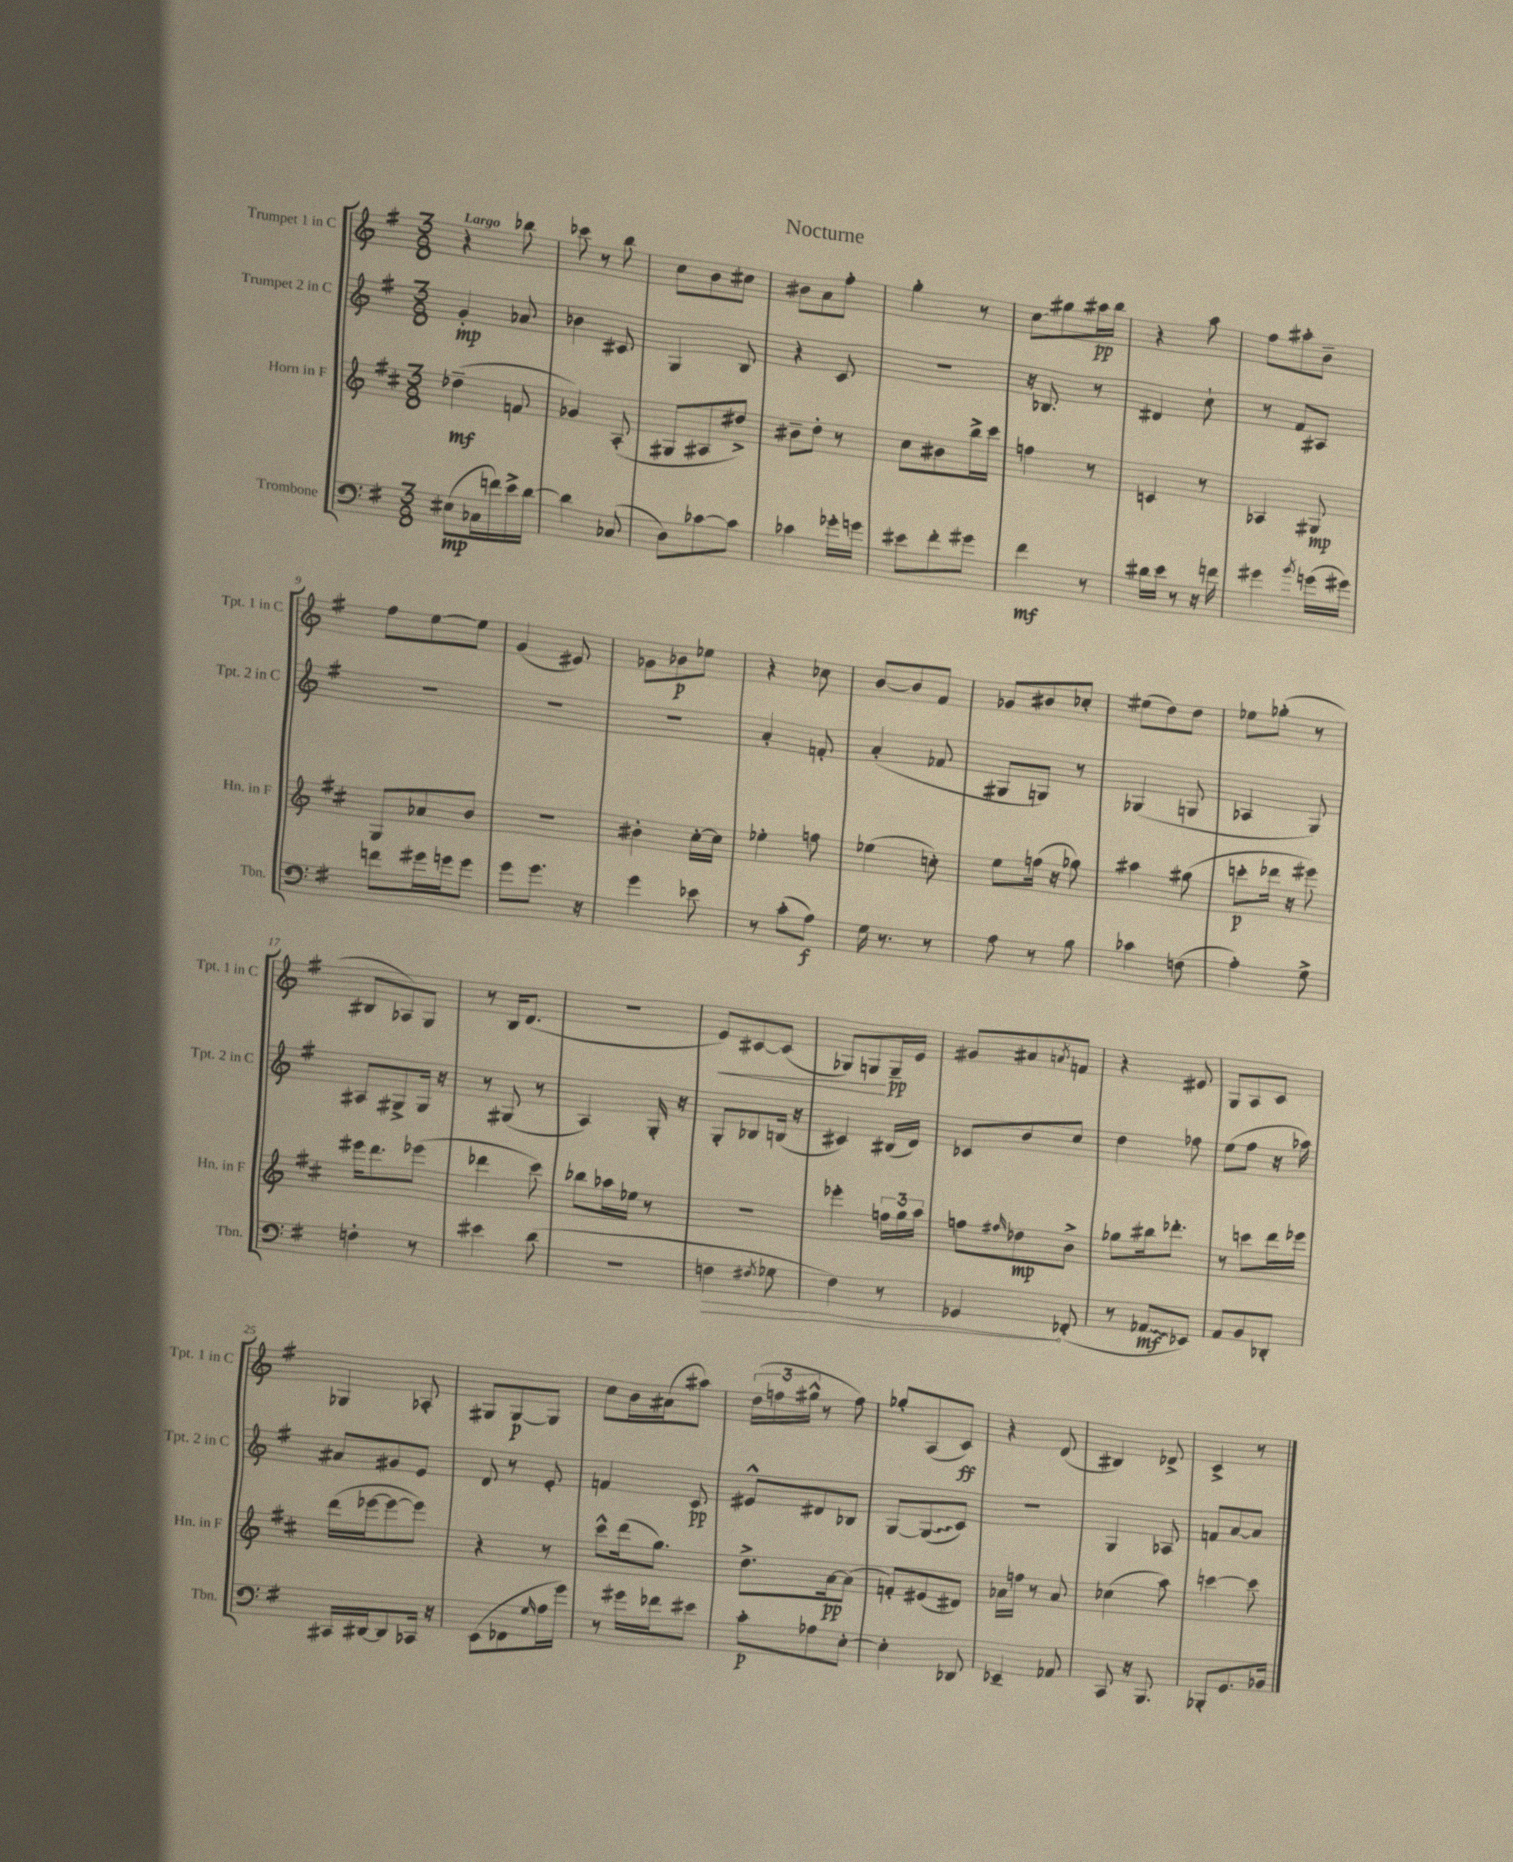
\header { title = "Nocturne" }
<<
\new StaffGroup <<
\new Staff = "s0" \with { instrumentName = "Trumpet 1 in C" shortInstrumentName = "Tpt. 1 in C" } {
    \clef treble \key g \major \numericTimeSignature \time 3/8 \tempo "Largo"
    r4 bes''8 |
    ces'''8 r8 b''8 |
    c''8 b'8 cis''8 |
    bis'8 a'8 fis''8-. |
    g''4-. r8 |
    c''8\glissando gis''8 ais''16\pp b''16 |
    r4 a''8 |
    fis''8 ais''8-. b'8-- |
    fis''8 e''8~ e''8 |
    g'4( eis'8) |
    ges'8 bes'8\p ees''8 |
    r4 ces''8 |
    b'8~ b'8 fis'8 |
    ges'8 bis'8 ces''8-. |
    eis''8( d''8) d''8 |
    ees''8 ges''8-.( r8 |
    bis8 aes8) g8 |
    r8 b16 d'8.( |
    R4. |
    e'8\<) cis'8~ cis'8( |
    ges8) g8\! g16--\pp e'16 |
    gis'8 ais'8 \acciaccatura { a'8 } f'8 |
    r4 eis'8 |
    g8 a8 c'8 |
    ges4 aes8-. |
    gis8 gis8~\p gis8 |
    c''8 b'16 ais'16( ais''8) |
    \tuplet 3/2 { d''16( f''16 gis''16-^ } r8 f''8) |
    ges''8-. a8( c'8\ff) |
    r4 d'8( |
    bis4) des'8-> |
    c'4-> r8 \bar "|." |
}
\new Staff = "s1" \with { instrumentName = "Trumpet 2 in C" shortInstrumentName = "Tpt. 2 in C" } {
    \clef treble \key g \major \numericTimeSignature \time 3/8
    g'4-.\mp aes'8 |
    bes'4 cis'8 |
    g4 b8 |
    r4 c'8 |
    R4. |
    r16 bes8. r8 |
    dis'4 c''8-! |
    r8 fis'8 ais8 |
    R4. |
    R4. |
    R4. |
    a'4-. f'8-. |
    a'4-.( fes'8 |
    gis8 g8) r8 |
    ges4( g8 |
    aes4 g8) |
    ais8 gis8-> gis16 r16 |
    r8 gis8( r8 |
    a4) g16-. r16 |
    g8-. bes8 b16( r16 |
    cis'4) bis16( d'16) |
    ces'8 b'8 c''8 |
    d''4 fes''8 |
    e''8( fis''8 r16 aes''16) |
    ais'8 gis'8 e'8 |
    d'8 r8 e'8-. |
    f'4 c'8\pp |
    eis'8-^ dis'8 bes8 |
    g8~ \once \override Glissando.style = #'zigzag g8\glissando( c'8) |
    R4. |
    g4 aes8 |
    f'8 a'8~ a'8 \bar "|." |
}
\new Staff = "s2" \with { instrumentName = "Horn in F" shortInstrumentName = "Hn. in F" } {
    \clef treble \key d \major \numericTimeSignature \time 3/8
    des''4--\mf( f'8 |
    ges'4) a8-.( |
    gis8 ais8 dis''8->) |
    bis'8-- d''8-. r8 |
    cis''8 bis'8 b''16-> cis'''16 |
    f''4 r8 |
    c'4 r8 |
    aes4 gis8\mp |
    g8 aes'8 b'8 |
    R4. |
    bis'4-. cis''16~-. cis''16 |
    ees''4-. f''8 |
    ees''4( c''8-.) |
    e''8 f''16( r16 ges''8) |
    ais''4 gis''8( |
    c'''8-.\p des'''16 r16 eis'''8) |
    eis'''16 d'''8. ees'''8( |
    des'''4 cis'''8) |
    bes''8 aes''16 ees''16 r8 |
    R4. |
    ees'''4-. \tuplet 3/2 { f''16 g''16 a''16 } |
    f''8 \grace { fis''16 } des''8\mp b'8-> |
    ges''8 bis''16 des'''8.-. |
    r8 c'''8 d'''16 ees'''16 |
    d'''16( ees'''16~ ees'''8~ ees'''8) |
    r4 r8 |
    cis'''8-^ d'''16( g''8.) |
    d''8.-> a'16~\pp a'8( |
    f'8-.) eis'8( dis'8) |
    aes'16 f''16 r8 aes'8 |
    ces''4( a''8) |
    c'''4~ c'''8 \bar "|." |
}
\new Staff = "s3" \with { instrumentName = "Trombone" shortInstrumentName = "Tbn." } {
    \clef bass \key g \major \numericTimeSignature \time 3/8
    eis8\mp( ces16 f'16) e'16-> d'16~ |
    d'4 ces8( |
    d8) ces'8~ ces'8 |
    ces'4 ges'16-. g'16 |
    eis'8 fis'8-. gis'8 |
    fis'4\mf r8 |
    dis'16 e'16 r8 r16 f'16 |
    gis'4 \acciaccatura { b'8 } g'16( gis'16) |
    f'8 gis'16 g'16 g'8 |
    g'8 g'8. r16 |
    g'4 ees'8 |
    r8 c'8-.( a8\f) |
    g16 r8. r8 |
    a8 r8 b8 |
    ces'4 f8( |
    a4-.) g8-> |
    f4-. r8 |
    eis'4 d'8( |
    r4. |
    \once \override Hairpin.circled-tip = ##t f4\> \acciaccatura { fis8 } ges8 |
    fis4) r8 |
    ges,4\! fes,8-.( |
    r8 \once \override Glissando.style = #'zigzag aes,8\glissando\mf ees,8) |
    a,8 b,8 des,8-. |
    cis,16 dis,16~ dis,8 ces,16 r16 |
    e,8( fes,8 \grace { g16 } a16 g'16) |
    r8 gis'16 fes'16 eis'8 |
    c'8-.\p aes8 e8~-. |
    e4-. des,8 |
    ees,4-- aes,8 |
    c,8 r16 b,,8. |
    bes,,8-. g,8. bes,16 \bar "|." |
}
>>
>>
